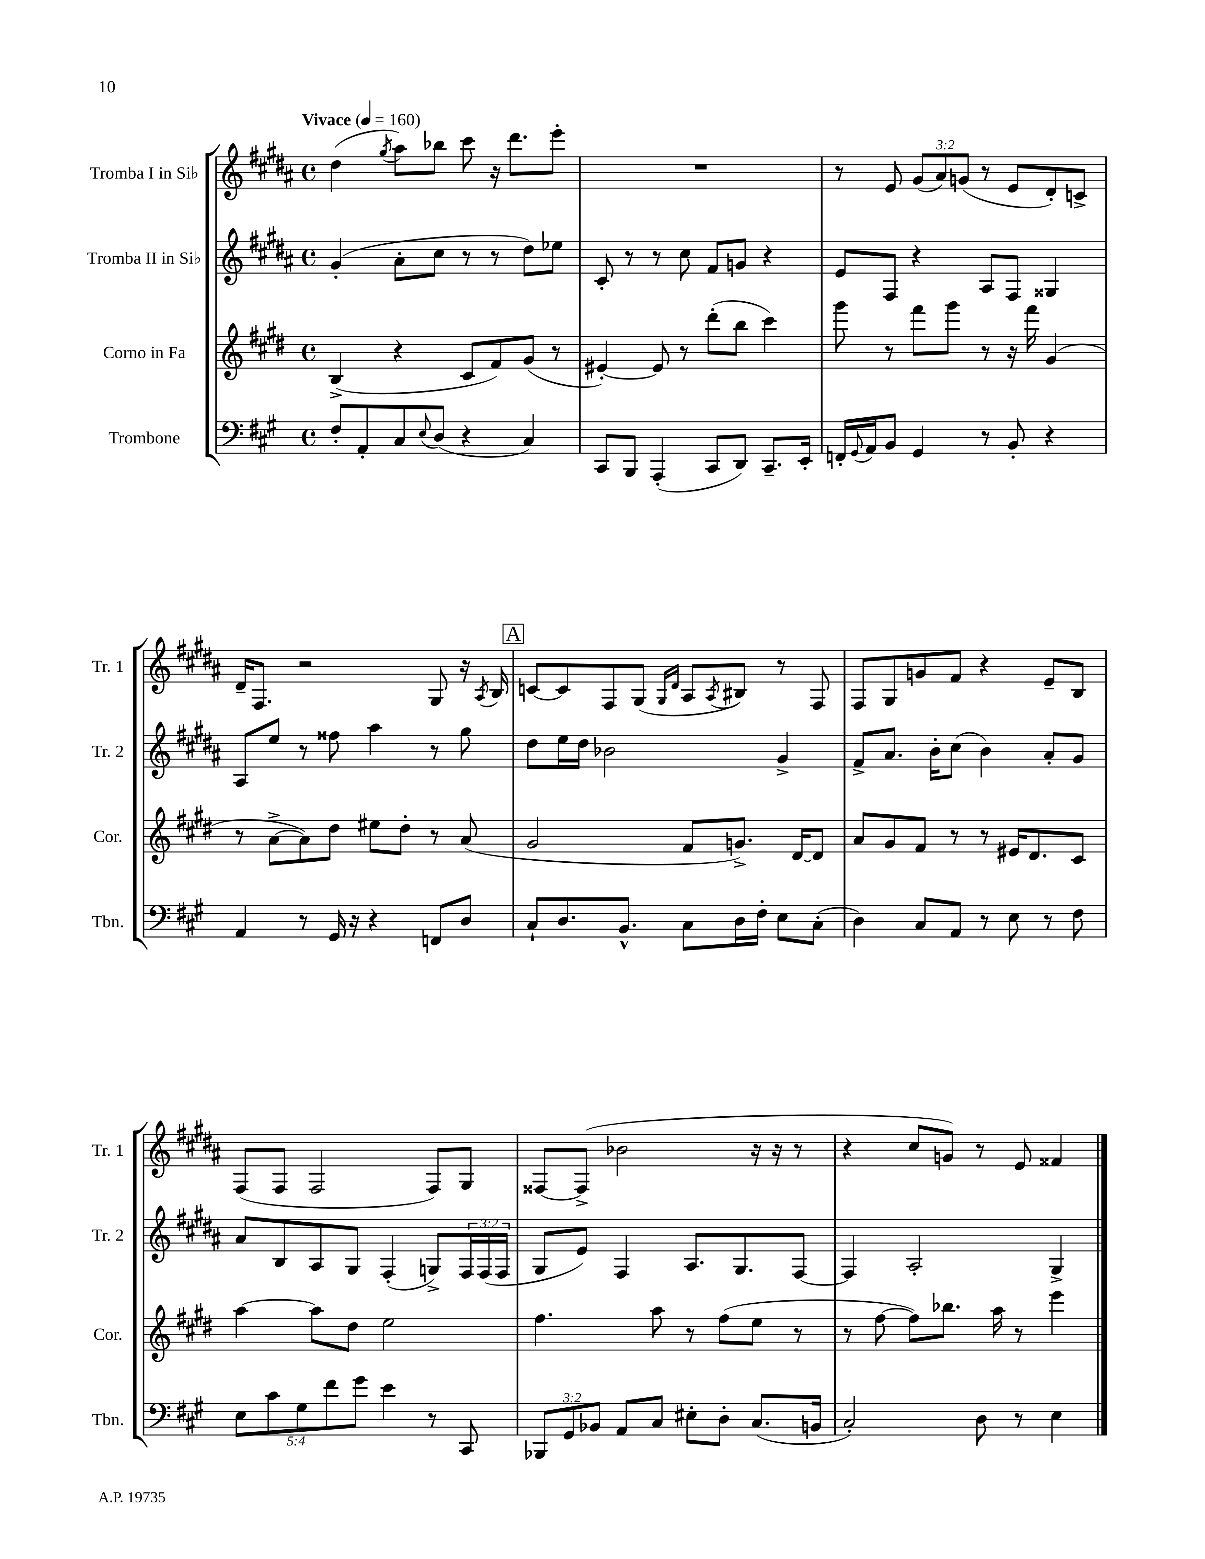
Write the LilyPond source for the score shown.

<<
\new StaffGroup <<
\new Staff = "s0" \with { instrumentName = "Tromba I in Sib" shortInstrumentName = "Tr. 1" } {
    \clef treble \key b \major \defaultTimeSignature \time 4/4 \override Staff.TupletNumber.text = #tuplet-number::calc-fraction-text \tempo "Vivace" 4 = 160
    dis''4( \acciaccatura { gis''8 } ais''8) bes''8 cis'''8 r16 dis'''8. e'''8-. |
    R1 |
    r8 e'8 \tuplet 3/2 { gis'8( ais'8) g'8( } r8 e'8 dis'8-.) c'8-> |
    dis'16-- fis8. r2 gis8 r16 \acciaccatura { ais8 } b16 |
    \mark \markup { \box "A" } c'8~ c'8 fis8 gis8( \grace { gis16 dis'16 } ais8 \acciaccatura { ais8 } bis8) r8 fis8 |
    fis8 gis8 g'8 fis'8 r4 e'8-- b8 |
    fis8( fis8 fis2 fis8) gis8 |
    fisis8~ fisis8->( bes'2 r16 r16 r8 |
    r4 cis''8 g'8) r8 e'8 fisis'4 \bar "|." |
}
\new Staff = "s1" \with { instrumentName = "Tromba II in Sib" shortInstrumentName = "Tr. 2" } {
    \clef treble \key b \major \defaultTimeSignature \time 4/4 \override Staff.TupletNumber.text = #tuplet-number::calc-fraction-text
    gis'4-.( ais'8-. cis''8 r8 r8 dis''8) ees''8 |
    cis'8-. r8 r8 cis''8 fis'8 g'8 r4 |
    e'8 fis8 r4 ais8 fis8 gisis4 |
    ais8 e''8 r8 fisis''8 ais''4 r8 gis''8 |
    \mark \markup { \box "A" } dis''8 e''16 dis''16 bes'2 gis'4-> |
    fis'8-> ais'8. b'16-. cis''8( b'4) ais'8-. gis'8 |
    ais'8 b8 ais8 gis8 fis4-.( g8->) \tuplet 3/2 { fis16 fis16( fis16 } |
    gis8 e'8) fis4 ais8. gis8. fis8~ |
    fis4 ais2-. gis4-> \bar "|." |
}
\new Staff = "s2" \with { instrumentName = "Corno in Fa" shortInstrumentName = "Cor." } {
    \clef treble \key e \major \defaultTimeSignature \time 4/4
    b4->( r4 cis'8 fis'8) gis'8( r8 |
    eis'4~-.) eis'8 r8 dis'''8-.( b''8 cis'''4) |
    gis'''8 r8 fis'''8 gis'''8 r8 r16 fis'''16 gis'4( |
    r8 a'8~-> a'8) dis''8 eis''8 dis''8-. r8 a'8( |
    \mark \markup { \box "A" } gis'2 fis'8 g'8.->) dis'16~ dis'8 |
    a'8 gis'8 fis'8 r8 r8 eis'16 dis'8. cis'8 |
    a''4~ a''8 dis''8 e''2 |
    fis''4. a''8 r8 fis''8( e''8 r8 |
    r8 fis''8~ fis''8) bes''8. a''16 r8 e'''4 \bar "|." |
}
\new Staff = "s3" \with { instrumentName = "Trombone" shortInstrumentName = "Tbn." } {
    \clef bass \key a \major \defaultTimeSignature \time 4/4 \override Staff.TupletNumber.text = #tuplet-number::calc-fraction-text
    fis8-. a,8-. cis8 \appoggiatura { e8 } d8( r4 cis4) |
    cis,8 b,,8 a,,4-.( cis,8 d,8) cis,8.-- e,16-. |
    f,16-. \appoggiatura { gis,8 } a,16 b,8 gis,4 r8 b,8-. r4 |
    a,4 r8 gis,16 r16 r4 f,8 d8 |
    \mark \markup { \box "A" } cis8-! d8. b,8.-^ cis8 d16 fis16-. e8 cis8-.( |
    d4) cis8 a,8 r8 e8 r8 fis8 |
    \tuplet 5/4 { e8 cis'8 gis8 fis'8 gis'8 } e'4 r8 cis,8 |
    \tuplet 3/2 { bes,,8 gis,8 bes,8 } a,8 cis8 eis8-. d8-. cis8.( b,16 |
    cis2-.) d8 r8 e4 \bar "|." |
}
>>
>>
\layout { \context { \Score \remove "Bar_number_engraver" } }
